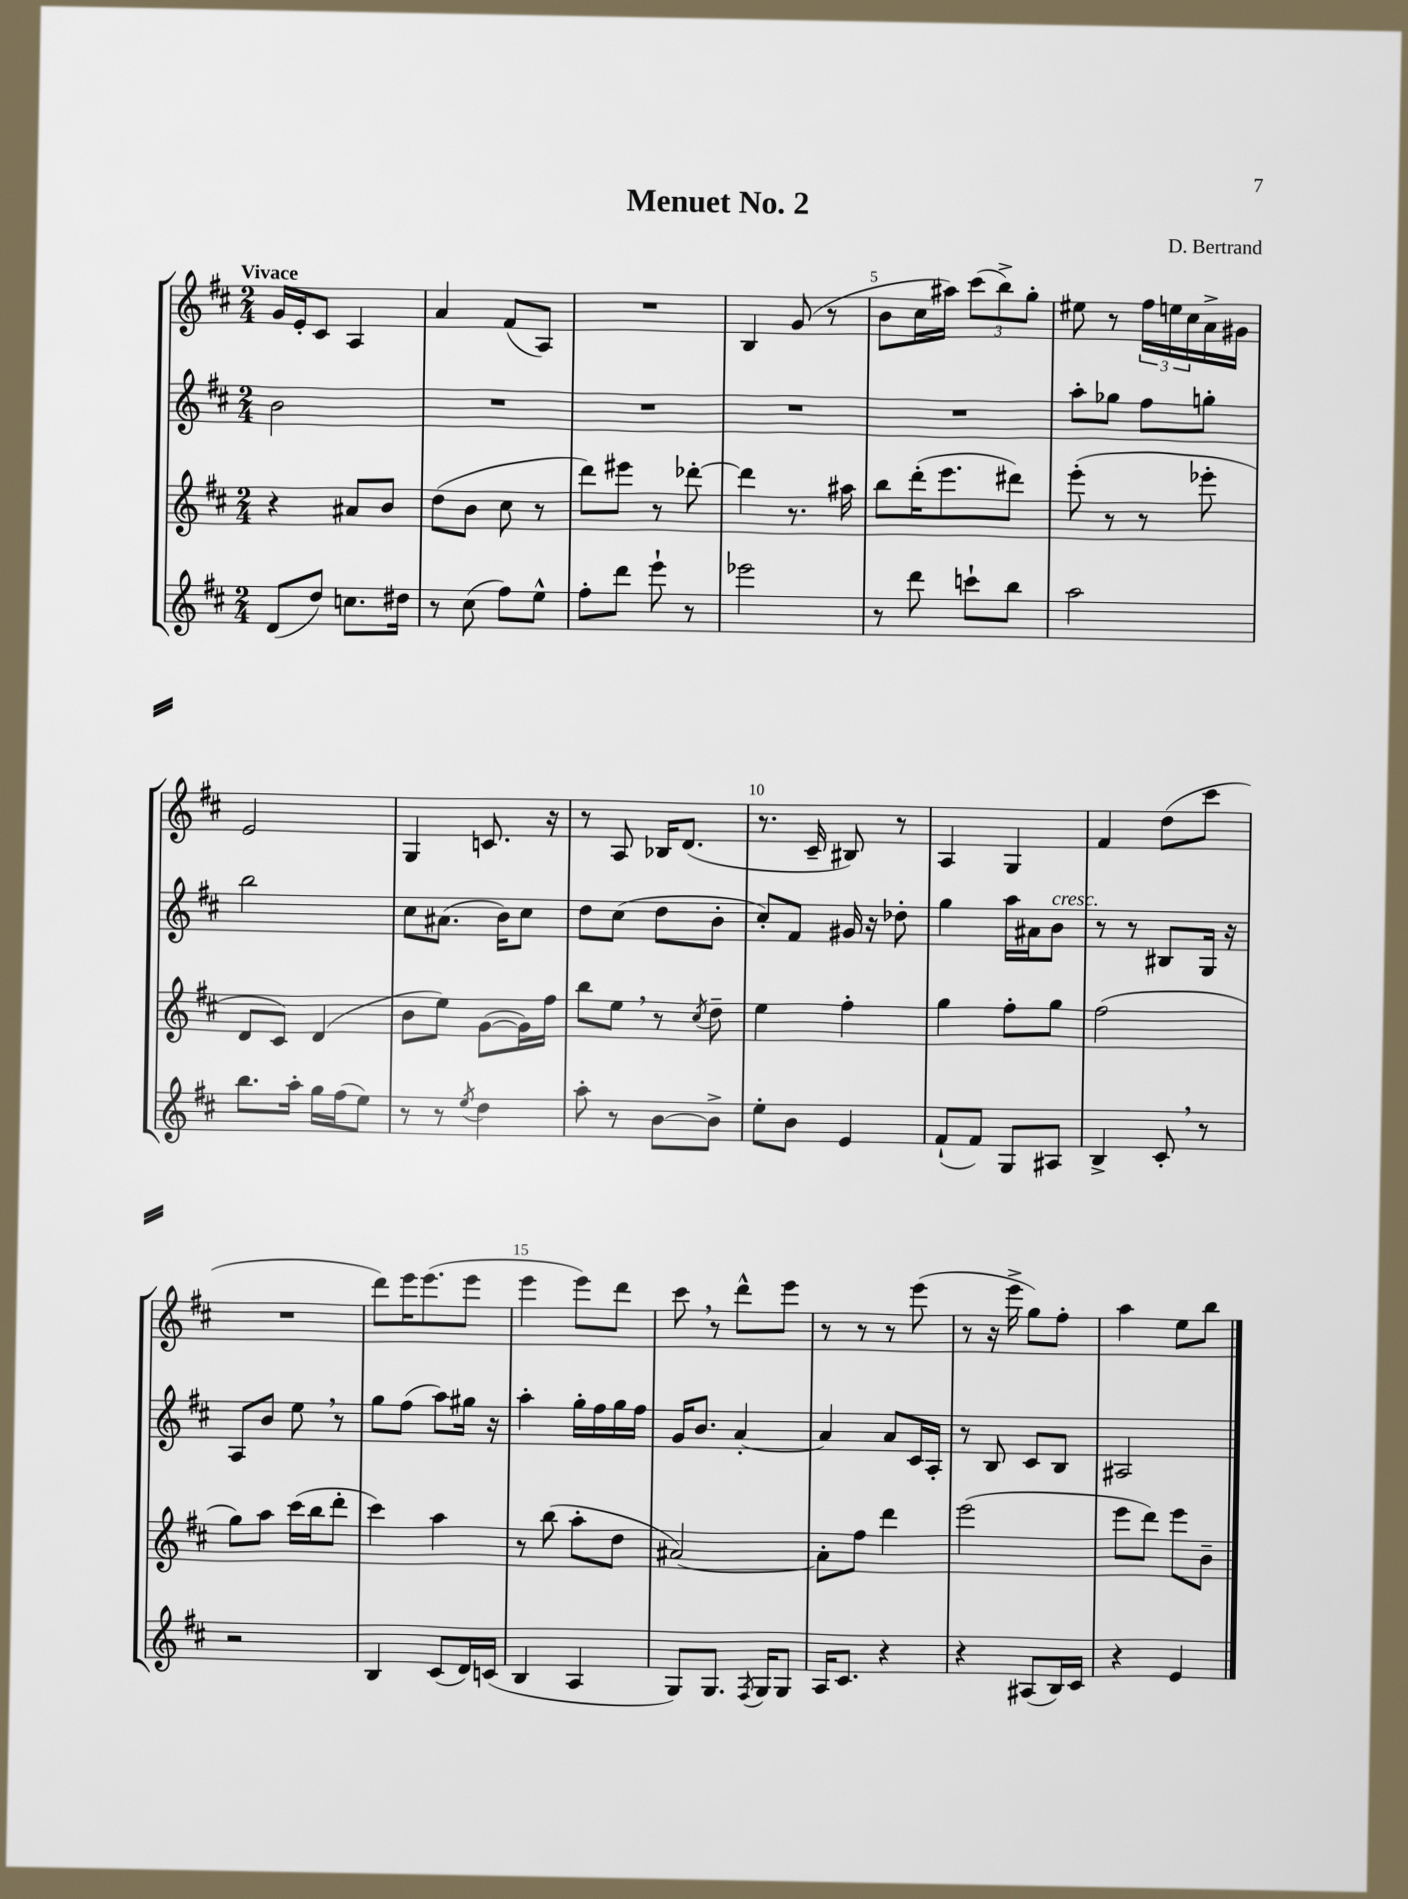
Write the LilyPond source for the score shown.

\header { title = "Menuet No. 2" composer = "D. Bertrand" }
<<
\new StaffGroup <<
\new Staff = "s0" {
    \clef treble \key d \major \numericTimeSignature \time 2/4 \tempo "Vivace"
    g'16 e'16-. cis'8 a4 |
    a'4 fis'8( a8) |
    R2 |
    b4 g'8( r8 |
    b'8 cis''16 ais''16) \tuplet 3/2 { cis'''8( b''8->) g''8-. } |
    eis''8 r8 \tuplet 3/2 { fis''16 e''16 cis''16 } a'16-> gis'16 |
    e'2 |
    g4 c'8. r16 |
    r8 a8 bes16 d'8.( |
    r8. cis'16-- bis8) r8 |
    a4 g4 |
    fis'4 d''8( cis'''8 |
    R2 |
    d'''8) e'''16 e'''8.( e'''8 |
    e'''4 e'''8) d'''8 |
    cis'''8 \breathe r8 d'''8-^ e'''8 |
    r8 r8 r8 e'''8( |
    r8 r16 e'''16-> g''8) fis''8-. |
    a''4 e''8 b''8 \bar "|." |
}
\new Staff = "s1" {
    \clef treble \key d \major \numericTimeSignature \time 2/4
    b'2 |
    R2 |
    R2 |
    R2 |
    R2 |
    a''8-. ges''8 fis''8 g''8-. |
    b''2 |
    cis''8 ais'8.( b'16) cis''8 |
    d''8 cis''8( d''8 b'8-. |
    cis''8-.) fis'8 gis'16 r16 des''8-. |
    g''4 a''16 ais'16 b'8^\markup { \italic "cresc." } |
    r8 r8 bis8 g16 r16 |
    a8 b'8 e''8 \breathe r8 |
    g''8 fis''8( a''8) gis''16 r16 |
    a''4-. g''16-. fis''16 g''16 fis''16 |
    g'16 b'8. a'4~-. |
    a'4 a'8 cis'16 a16-. |
    r8 b8 cis'8 b8 |
    ais2 \bar "|." |
}
\new Staff = "s2" {
    \clef treble \key d \major \numericTimeSignature \time 2/4
    r4 ais'8 b'8 |
    d''8( b'8 cis''8 r8 |
    d'''8) eis'''8 r8 des'''8~-. |
    des'''4 r8. ais''16 |
    b''8 d'''16-.( e'''8. dis'''8) |
    e'''8-.( r8 r8 ees'''8-. |
    d'8 cis'8) d'4( |
    b'8 e''8) g'8~( g'16) fis''16 |
    b''8 e''8 \breathe r8 \acciaccatura { cis''8 } d''8-- |
    e''4 fis''4-. |
    g''4 fis''8-. g''8 |
    fis''2( |
    g''8) a''8 cis'''16( b''16 d'''8-. |
    cis'''4) a''4 |
    r8 b''8( a''8-. d''8 |
    ais'2~) |
    ais'8-. fis''8 d'''4 |
    e'''2( |
    e'''8 d'''8) e'''8 b'8-- \bar "|." |
}
\new Staff = "s3" {
    \clef treble \key d \major \numericTimeSignature \time 2/4
    d'8( d''8) c''8. dis''16 |
    r8 cis''8( fis''8) e''8-^ |
    fis''8-. d'''8 e'''8-! r8 |
    ees'''2 |
    r8 d'''8 c'''8-! b''8 |
    a''2 |
    b''8. a''16-. g''16 fis''16( e''8) |
    r8 r8 \acciaccatura { e''8 } d''4 |
    a''8-. r8 b'8~ b'8-> |
    e''8-. b'8 e'4 |
    fis'8-!( fis'8) g8 ais8 |
    b4-> cis'8-. \breathe r8 |
    r2 |
    b4 cis'8( d'16) c'16( |
    b4 a4 |
    g8) g8. \acciaccatura { fis8 } g16 g8 |
    a16 cis'8. r4 |
    r4 ais8( b16) cis'16 |
    r4 e'4 \bar "|." |
}
>>
>>
\layout { \context { \Score \override BarNumber.break-visibility = ##(#f #t #t) barNumberVisibility = #(every-nth-bar-number-visible 5) } }
